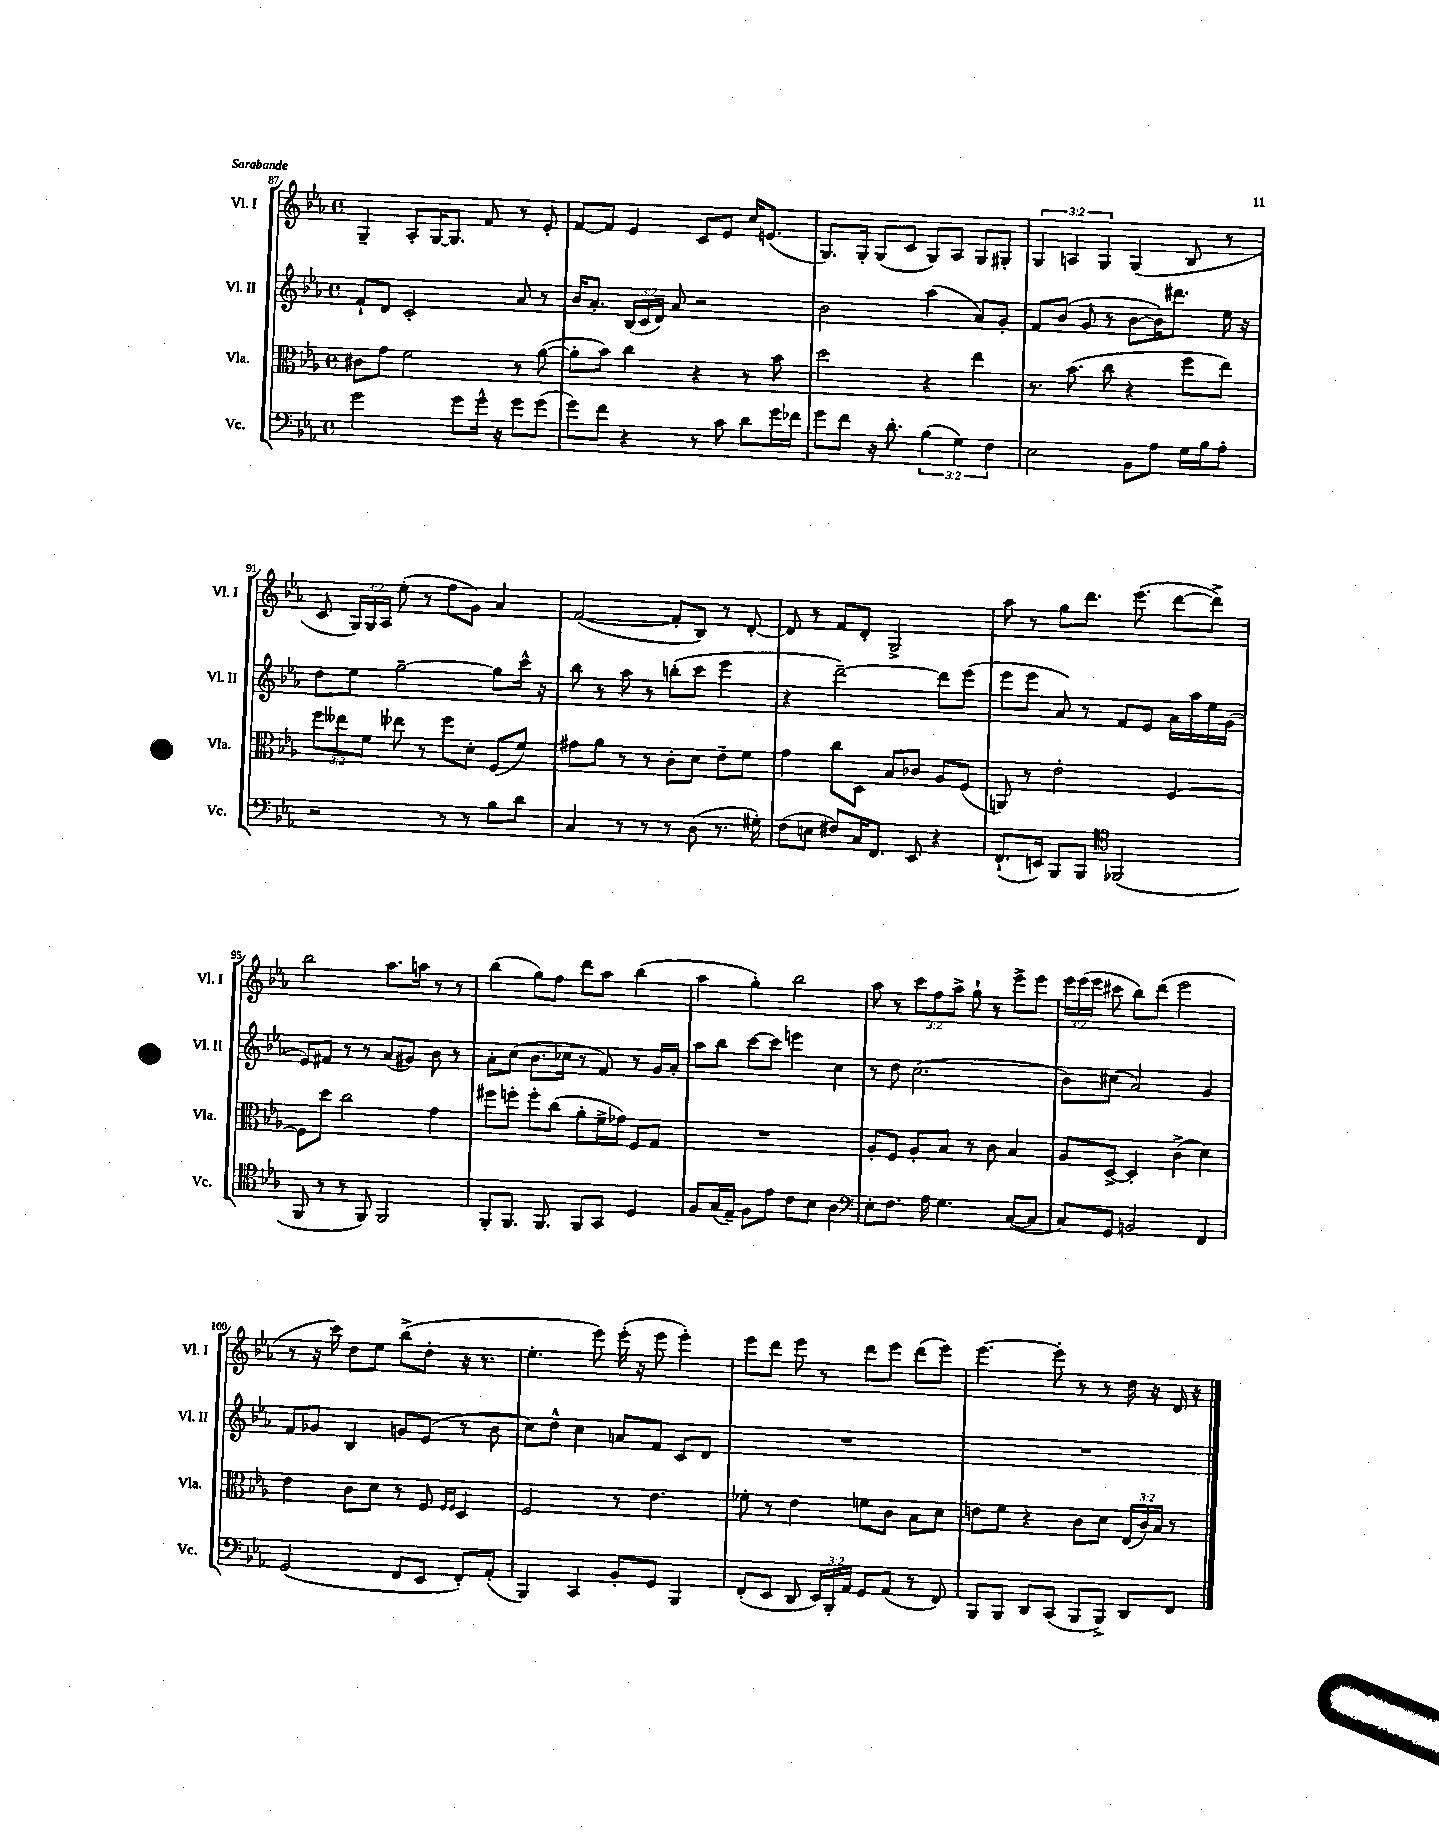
<<
\new StaffGroup <<
\new Staff = "s0" \with { instrumentName = "Vl. I" shortInstrumentName = "Vl. I" } {
    \clef treble \key ees \major \defaultTimeSignature \time 4/4 \override Staff.TupletNumber.text = #tuplet-number::calc-fraction-text
    \autoBeamOff g4-- aes8[-. g16~ g8.] f'8 r8 ees'8-. |
    f'8[~ f'8] ees'4 c'8[ ees'8] c''16[ e'8.]( |
    g8.[) g16]-. g8[( c'8] g8[) aes8] g8[ gis8]-. |
    \tuplet 3/2 { g4 a4 g4 } g4( bes8 r8 |
    c'8 \tuplet 3/2 { g16[) g16 aes16] } ees''8-.( r8 f''8[ g'8]) aes'4 |
    f'2~( f'8[-. bes8]) r8 d'8~-. |
    d'8 r8 f'8[ d'8]-. g2-> |
    aes''8 r8 g''8[ d'''8.] ees'''8.( d'''8[~ d'''8]->) |
    bes''2 aes''8.[ a''16] r8 r8 |
    bes''4( g''8[) f''8] d'''8[ aes''8] bes''4( |
    aes''4 g''4-.) bes''2 |
    aes''8 r8 \tuplet 3/2 { c'''8[ f''8 aes''8]-> } g''8-! r8 ees'''8[-> ees'''8] |
    \tuplet 3/2 { ees'''16[ ees'''16( ees'''16] } cis'''8 bes''8[) d'''8]( ees'''2 |
    r8 r16 c'''16) d''8[ ees''8] bes''8[->( d''8]-. r16 r8. |
    ees''4.-. ees'''8) ees'''16-.( r16 ees'''8 ees'''4-.) |
    ees'''8[ d'''8] ees'''8 r8 d'''8[ ees'''8] d'''8[( ees'''8]) |
    ees'''4.~ ees'''8-. r8 r8 d''16 r16 d'16 r16 \bar "|." |
}
\new Staff = "s1" \with { instrumentName = "Vl. II" shortInstrumentName = "Vl. II" } {
    \clef treble \key ees \major \defaultTimeSignature \time 4/4 \override Staff.TupletNumber.text = #tuplet-number::calc-fraction-text
    \autoBeamOff f'8[-! d'8] c'2-. aes'8 r8 |
    bes'16[ aes'8.]-. \tuplet 3/2 { bes16[( c'16 d'16]) } aes'8 r2 |
    bes'2 aes''4( aes'8[) g'8]-. |
    f'8[ bes'8]( g'8 r8 bes'8[~ bes'16) dis'''8.] ees''16 r16 |
    d''8[ ees''8] g''2~-- g''8[ c'''16]-^ r16 |
    bes''8 r8 aes''8 r8 b''8[-.( c'''8] ees'''4 |
    r4 d'''2~--) d'''8[ ees'''8]( |
    ees'''8[ ees'''8] aes'8) r8 f'8[ ees'8] aes'16[ aes''16 ees''16 g'16]( |
    ees'8[) fis'8] r8 r8 aes'8[( gis'8]) bes'8 r8 |
    aes'8[-. c''8]( bes'8.[ ces''16] r8 f'8) r8 g'16[ aes'16]-. |
    aes''8[ bes''8] c'''8[~ c'''8] e'''4 c''4 |
    r8 d''8 c''2.( |
    bes'8[) cis''8]( aes'2) g'4 |
    f'8[ ges'8] bes4 g'8[ ees'8]( r8 bes'8 |
    c''8[) d''8]-^ c''4 a'8[ f'8] c'8[ d'8] |
    R1 |
    R1 \bar "|." |
}
\new Staff = "s2" \with { instrumentName = "Vla." shortInstrumentName = "Vla." } {
    \clef alto \key ees \major \defaultTimeSignature \time 4/4 \override Staff.TupletNumber.text = #tuplet-number::calc-fraction-text
    \autoBeamOff cis'8[ g'8] f'2 r8 aes'8~( |
    aes'8[-. bes'8]) c''4 r4 r8 bes'8 |
    d''2 r4 ees''4 |
    r8. bes'8.( c''8 r4 f''8[ ees''8]) |
    \tuplet 3/2 { f''8[ eeses''8 f'8] } ees''8 r8 f''8[ d'8]-. f8[( f'8]) |
    gis'8[ aes'8] r8 r8 c'8[-. d'8] ees'8[-- f'8] |
    g'4 c''8[ d8] bes8[ ces'8] aes8[ f8]( |
    a,8) r8 ees'2-. f4~ |
    f8[ d''8] c''2 g'4 |
    fis''8[ f''8]-. f''8[-. c''8]( aes'8[-. f'16-> ges'16]) f8[ g8] |
    R1 |
    aes8[-. f8] aes8[-. bes8] r8 c'8 bes4 |
    aes8[ d8]~-> d4-. c'4->( d'4) |
    ees'4 c'8[ d'8] r8 f8 \grace { f16[ f16] } d4 |
    f2 r8 ees'4. |
    fes'8-. r8 ees'4 f'8[ c'8] bes8[ d'8] |
    e'8[ f'8] r4 c'8[ d'8] \tuplet 3/2 { ees16[( c'16) bes16] } r8 \bar "|." |
}
\new Staff = "s3" \with { instrumentName = "Vc." shortInstrumentName = "Vc." } {
    \clef bass \key ees \major \defaultTimeSignature \time 4/4 \override Staff.TupletNumber.text = #tuplet-number::calc-fraction-text
    \autoBeamOff g'2 g'8[ g'16]-^ r16 g'8[ g'8]( |
    g'8[) f'8] r4 r8 c'8 d'8[ g'16 fes'16] |
    g'8[ f'8] r16 d'8.-. \tuplet 3/2 { bes4( g4) f4 } |
    ees2 bes,8[ aes8] g16[ bes16 aes8]-. |
    r2 r8 r8 bes8[ d'8] |
    c4 r8 r8 r8 d8( r8. gis16-.) |
    f8[( e8] fis8[) c16 f,8.] ees,8 r4 |
    f,8.[-!( e,16]) bes,,8[ bes,,8] \clef tenor fes,2( |
    f,8 r8 r8 f,8) f,2 |
    f,8[-. f,8.] f,8. f,8[ g,8] d4 |
    f8[ g16( ees16]--) f8[ ees'8] c'8[ bes8] aes4 |
    \clef bass ees8[-. f8.] aes16 g4. c8[~( c8] |
    c8[) g,8] b,2 f,4 |
    g,2( f,8[ ees,8] f,8[-.) aes,8]-.( |
    bes,,4) c,4 bes,8[-. g,8] bes,,4 |
    f,8[-.( ees,8] d,8 \tuplet 3/2 { ees,16[) bes,,16-. aes,16] } g,8[ aes,8]( r8 f,8) |
    bes,,8[ bes,,8] d,8[ c,8]( bes,,8[ bes,,8]->) d,8[ f,8] \bar "|." |
}
>>
>>
\layout { \context { \Score currentBarNumber = #87 } }
